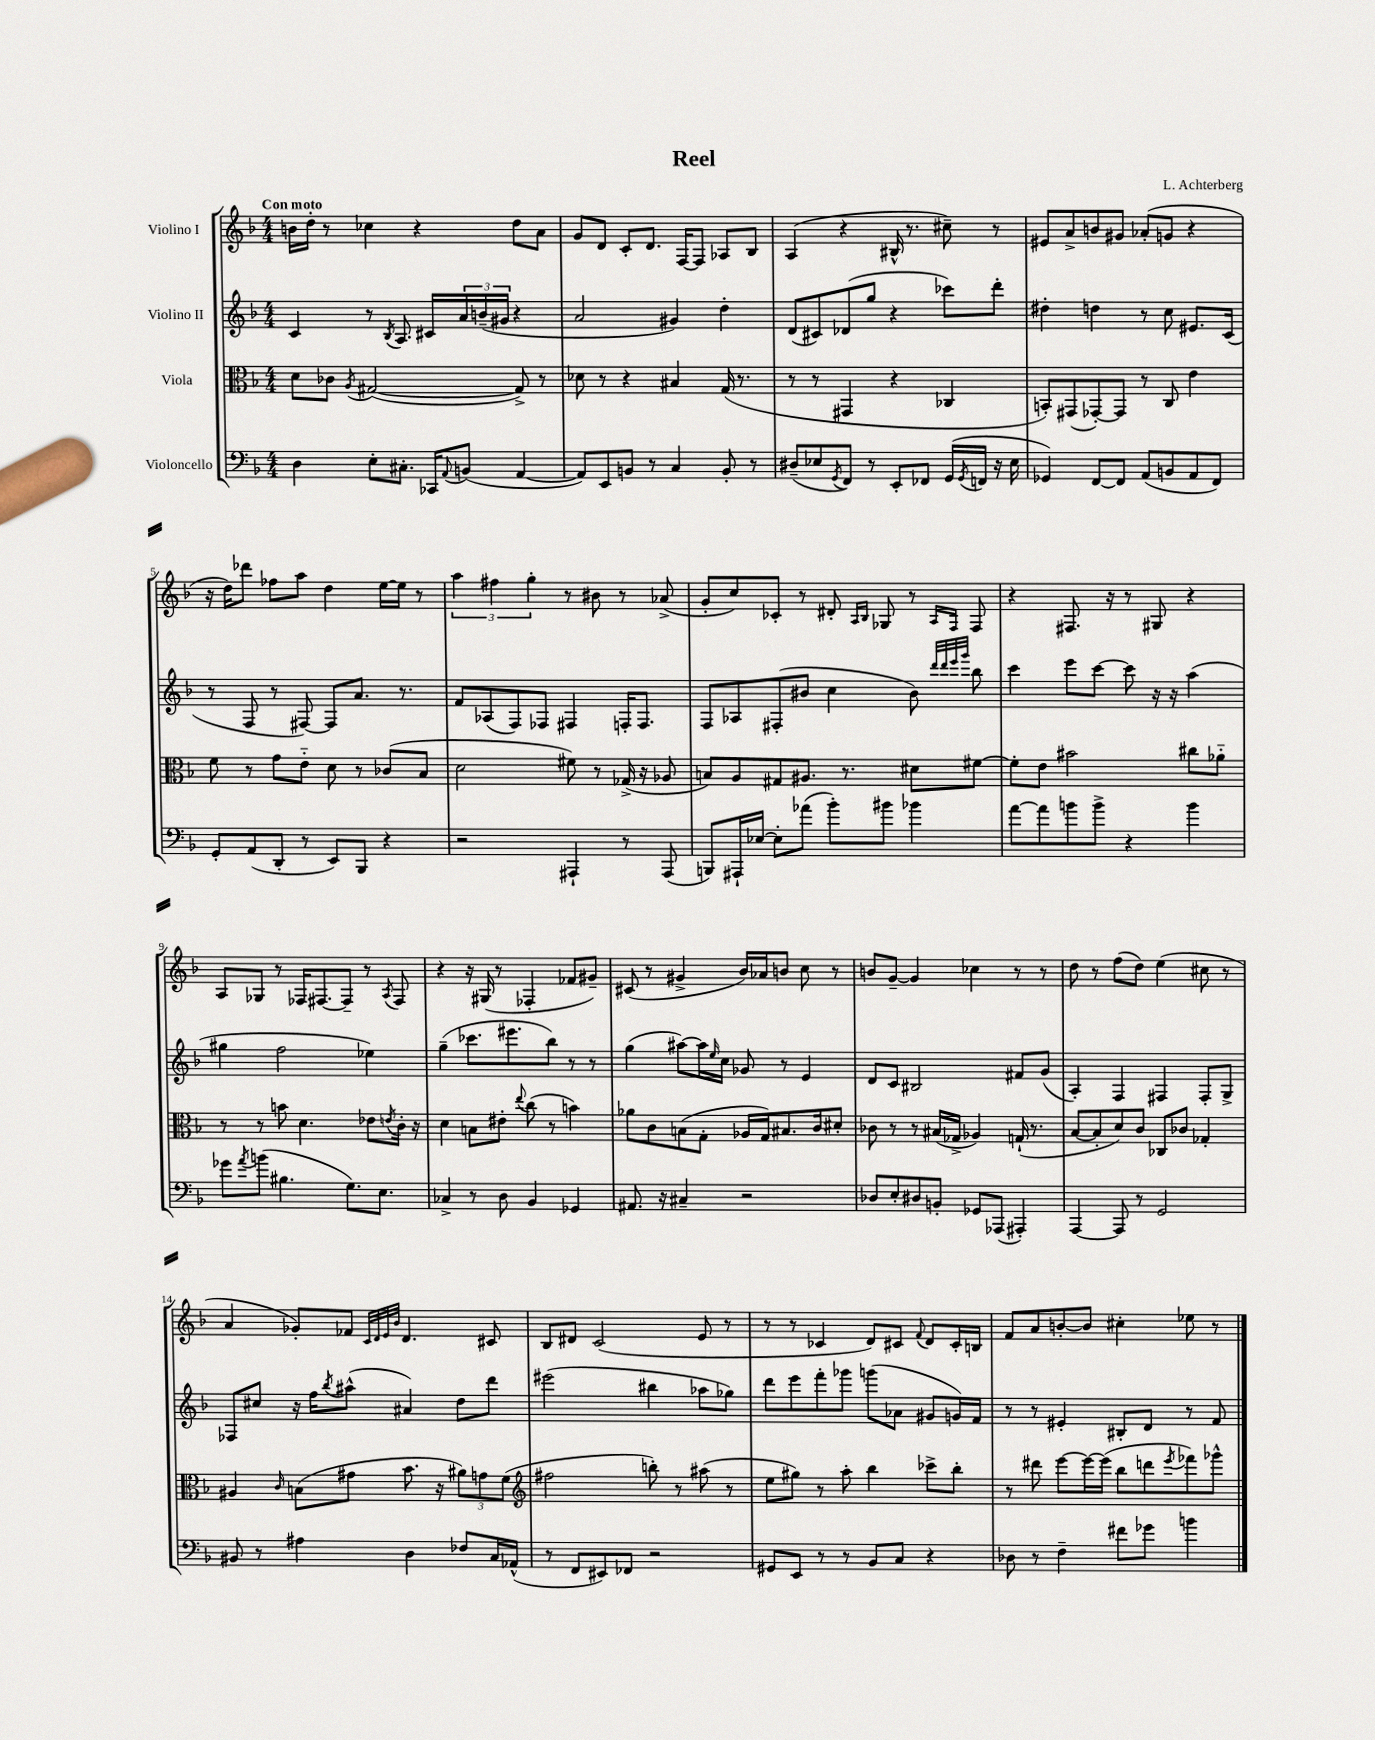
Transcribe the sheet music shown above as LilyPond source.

\header { title = "Reel" composer = "L. Achterberg" }
<<
\new StaffGroup <<
\new Staff = "s0" \with { instrumentName = "Violino I" } {
    \clef treble \key f \major \numericTimeSignature \time 4/4 \tempo "Con moto"
    b'16 d''16-. r8 ces''4 r4 d''8 a'8 |
    g'8 d'8 c'8-. d'8. f16~ f8 aes8 bes8 |
    a4( r4 bis16-^ r8. cis''8--) r8 |
    eis'8 a'8-> b'8 gis'8 aes'8-.( g'8 r4 |
    r16 d''16) des'''8 fes''8 a''8 d''4 e''16~ e''16 r8 |
    \tuplet 3/2 { a''4 fis''4 g''4-. } r8 bis'8 r8 aes'8->( |
    g'8-. c''8) ces'8-. r8 dis'8-. \grace { a16 bes16 } ges8 r8 \grace { a16 f16 } f8 |
    r4 fis8. r16 r8 gis8 r4 |
    a8 ges8 r8 fes16 fis8.~ fis8-- r8 \acciaccatura { a8 } fis8 |
    r4 r16 gis16( r8 fes4-. fes'8 gis'8--) |
    cis'8( r8 gis'4-> bes'16) aes'16 b'8 c''8 r8 |
    b'8 g'8~-- g'4 ces''4 r8 r8 |
    d''8 r8 f''8( d''8) e''4( cis''8 r8 |
    a'4 ges'8-.) fes'8 \grace { c'32 d'32 e'32 bes'32 } d'4. cis'8 |
    bes8 dis'8 c'2( e'8 r8 |
    r8 r8 ces'4 d'8) cis'8 \appoggiatura { f'8 } d'8 cis'16-. b16 |
    f'8 a'8 b'8~-. b'8 cis''4-. ees''8 r8 \bar "|." |
}
\new Staff = "s1" \with { instrumentName = "Violino II" } {
    \clef treble \key f \major \numericTimeSignature \time 4/4
    c'4 r8 \acciaccatura { bes8 } a8. cis'16 \tuplet 3/2 { a'16 b'16--( gis'16 } r4 |
    a'2 gis'4) d''4-. |
    d'8( cis'8) des'8( g''8 r4 ces'''8) d'''8-. |
    dis''4-. d''4 r8 c''8 eis'8. c'16( |
    r8 f8 r8 fis8~) fis8 a'8. r8. |
    f'8 aes8( f8) fes8 fis4 f16-. f8. |
    f8 aes8 fis8-.( bis'8 c''4 bis'8) \grace { d'''32 d'''32 e'''32 g'''32 } bes''8 |
    c'''4 e'''8 c'''8~ c'''8 r16 r16 a''4( |
    gis''4 f''2 ees''4) |
    g''4--( ces'''8. eis'''8. bes''8) r8 r8 |
    g''4( ais''8~) ais''16 \grace { e''16 } c''16 ges'8 r8 e'4 |
    d'8 c'8 bis2 fis'8 g'8( |
    a4-.) f4 fis4 fis8-. g8-> |
    fes8 cis''8 r16 f''16 \acciaccatura { bes''8 } ais''8-^( ais'4) d''8 d'''8 |
    eis'''2( bis''4 aes''8 ges''8) |
    d'''8 e'''8 f'''8-. ges'''8 g'''8( aes'8 gis'8 g'16) f'16 |
    r8 r8 eis'4-. bis8-. d'8 r8 f'8 \bar "|." |
}
\new Staff = "s2" \with { instrumentName = "Viola" } {
    \clef alto \key f \major \numericTimeSignature \time 4/4
    d'8 ces'8 \acciaccatura { a8 } gis2~( gis8->) r8 |
    des'8 r8 r4 bis4 g16( r8. |
    r8 r8 gis,4 r4 ces4 |
    b,8-.) gis,8( ges,8~-.) ges,8 r8 c8 e'4 |
    f'8 r8 g'8 e'8-_ d'8 r8 ces'8( bes8 |
    d'2 fis'8) r8 ges16->( r16 aes8 |
    b8) a8 gis8 ais8. r8. dis'8 fis'8~ |
    fis'8-. e'8 bis'2 cis''8 aes'8-_ |
    r8 r8 b'8 d'4. ees'8 \acciaccatura { e'8 } c'16-. r16 |
    d'4 b8 eis'8-. \appoggiatura { e''8 } c''8( r8 b'4) |
    aes'8 c'8 b8( g8-. aes16 g16) bis8. c'16 dis'8-. |
    ces'8 r8 r8 bis16( ges16-> aes4) g16-!( r8. |
    bes8~ bes8-. d'8) c'8 ces8 ces'8 ges4-. |
    ais4 \grace { c'16 } b8( gis'8 bes'8. r16 \tuplet 3/2 { ais'8) g'8 f'8( } |
    \clef treble fis''2 b''8-.) r8 ais''8( r8 |
    e''8 gis''8) r8 a''8-. bes''4 ces'''8-> bes''8-. |
    r8 dis'''8 e'''8~ e'''16~ e'''16( bes''8 d'''8 \acciaccatura { e'''8 } fes'''8) ges'''8-^ \bar "|." |
}
\new Staff = "s3" \with { instrumentName = "Violoncello" } {
    \clef bass \key f \major \numericTimeSignature \time 4/4
    d4 e8-. cis8.-. ces,16 \appoggiatura { a,8 } b,8( a,4~ |
    a,8) e,8 b,8 r8 c4 b,8-. r8 |
    dis8--( ees8 \acciaccatura { g,8 } f,8) r8 e,8-. fes,8 g,16( \acciaccatura { g,8 } f,16 r16 ees16 |
    ges,4) f,8~ f,8 a,8( b,8 a,8 f,8) |
    g,8-. a,8( d,8-. r8 e,8) bes,,8 r4 |
    r2 ais,,4-! r8 ais,,8( |
    b,,8) ais,,16-! ees16~ ees8-. aes'8( bes'8-.) bis'8 bes'4 |
    a'8~ a'8 b'8 b'8-> r4 b'4 |
    ges'8 \acciaccatura { a'8 } b'8( bis4. g8.) e8. |
    ces4-> r8 d8 bes,4 ges,4 |
    ais,8. r16 cis4-- r2 |
    des8 e8-. dis8 b,8-. ges,8 aes,,8( ais,,4-.) |
    a,,4~ a,,8 r8 g,2 |
    bis,8 r8 ais4 d4 fes8 c16 aes,16-^( |
    r8 f,8 eis,8) fes,8 r2 |
    gis,8 e,8 r8 r8 bes,8 c8 r4 |
    des8 r8 f4-- fis'8 ges'8 b'4 \bar "|." |
}
>>
>>
